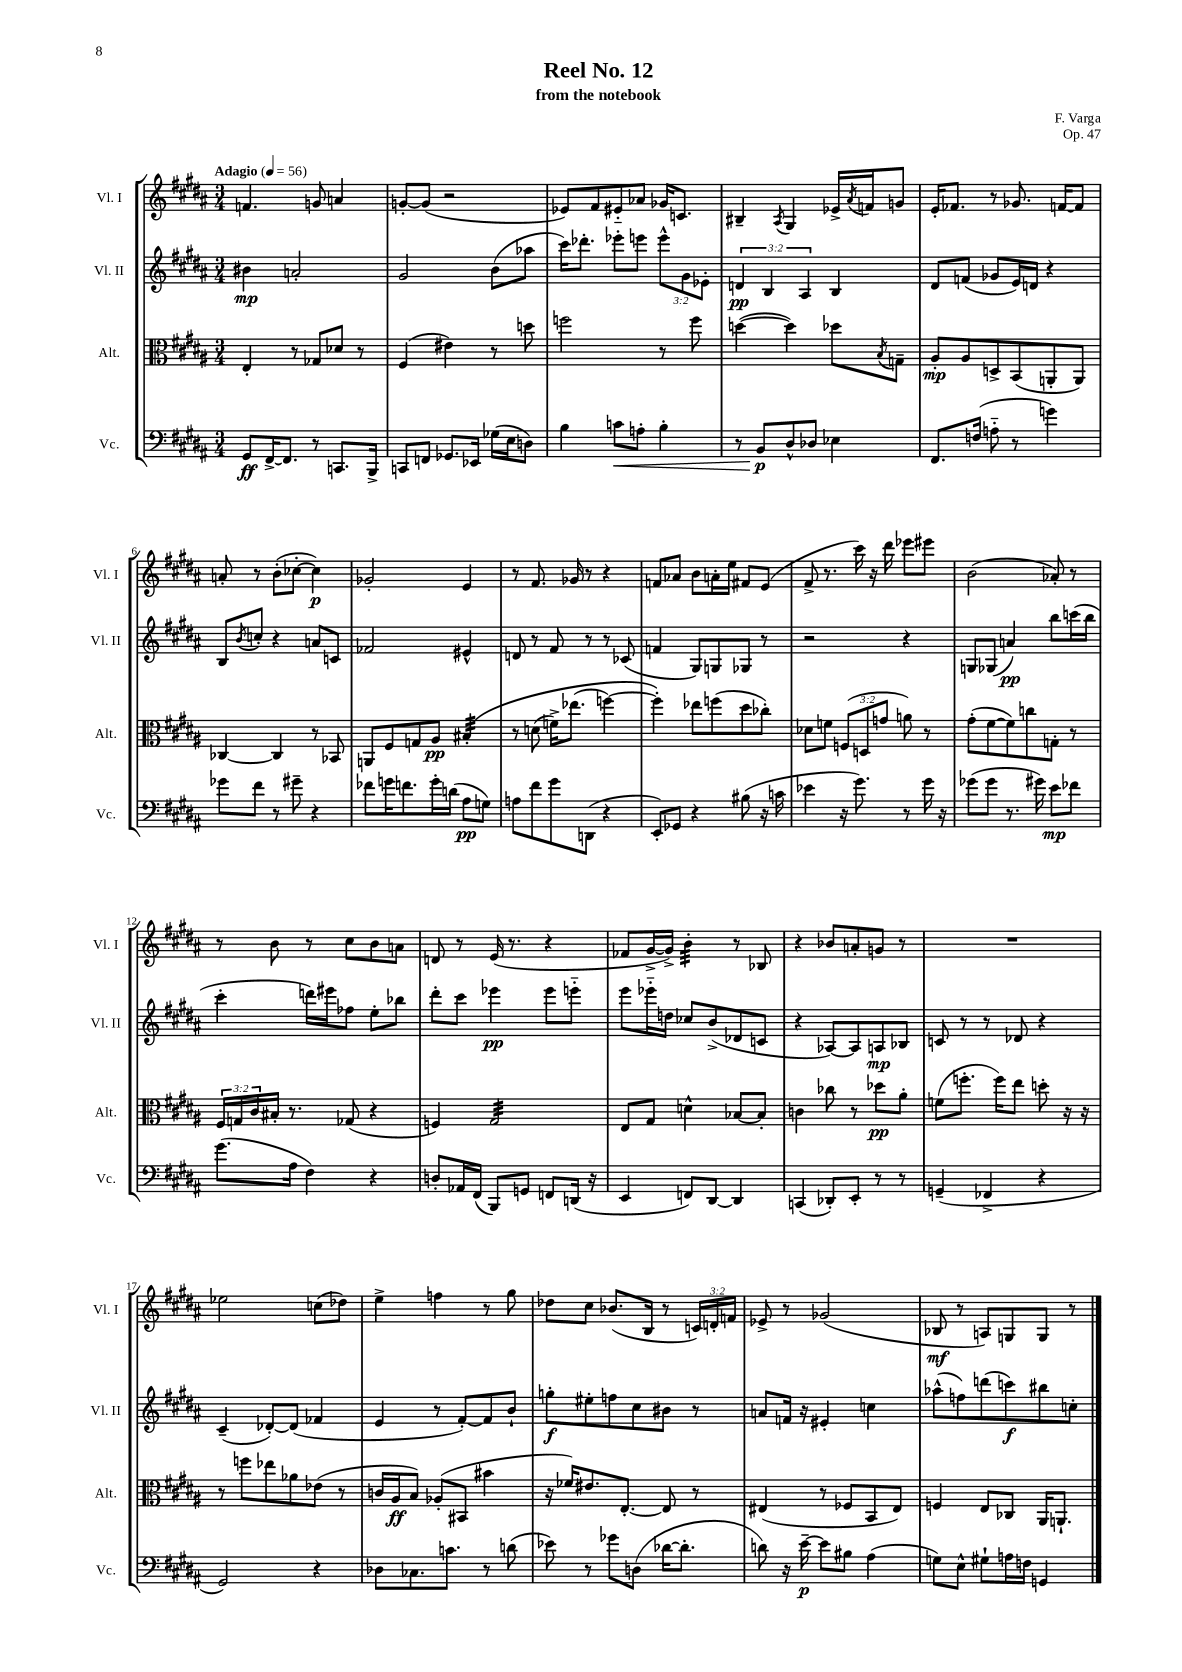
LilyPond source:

\header { title = "Reel No. 12" composer = "F. Varga" subtitle = "from the notebook" opus = "Op. 47" }
<<
\new StaffGroup <<
\new Staff = "s0" \with { instrumentName = "Vl. I" shortInstrumentName = "Vl. I" } {
    \clef treble \key b \major \numericTimeSignature \time 3/4 \override Staff.TupletNumber.text = #tuplet-number::calc-fraction-text \tempo "Adagio" 4 = 56
    f'4. g'8 a'4 |
    g'8~-. g'8( r2 |
    ees'8) fis'8 eis'8-_ aes'8 ges'16 c'8. |
    bis4-- \acciaccatura { ais8 } gis4 ees'16-> \acciaccatura { ais'8 } f'16 g'8 |
    e'16-. fes'8. r8 ges'8. f'16~ f'8 |
    a'8-. r8 b'8-.( ces''8~-. ces''4\p) |
    ges'2-. e'4 |
    r8 fis'8. ges'16 r8 r4 |
    f'8 aes'8 b'8 a'16-. e''16 fis'8 e'8( |
    fis'8-> r8. cis'''16) r16 dis'''16 ees'''8 eis'''8 |
    b'2( aes'8-.) r8 |
    r8 b'8 r8 cis''8 b'8 a'8 |
    d'8 r8 e'16( r8. r4 |
    fes'8 gis'16~-> gis'16->) b'4:32-. r8 bes8 |
    r4 bes'8 a'8-. g'8 r8 |
    R2. |
    ees''2 c''8( des''8) |
    e''4-> f''4 r8 gis''8 |
    des''8 cis''8 bes'8.( b16 r8 \tuplet 3/2 { c'16) d'16-. f'16 } |
    ees'8-> r8 ges'2( |
    bes8\mf r8 a8) g8 g8 r8 \bar "|." |
}
\new Staff = "s1" \with { instrumentName = "Vl. II" shortInstrumentName = "Vl. II" } {
    \clef treble \key b \major \numericTimeSignature \time 3/4 \override Staff.TupletNumber.text = #tuplet-number::calc-fraction-text
    bis'4\mp a'2-. |
    gis'2 b'8( aes''8 |
    cis'''16) des'''8.-. ees'''8-. e'''8 \tuplet 3/2 { e'''8-^ gis'8 ees'8-. } |
    \tuplet 3/2 { d'4\pp b4 ais4 } b4 |
    dis'8 f'8( ges'8 e'16) d'16 r4 |
    b8 \acciaccatura { b'8 } c''8-. r4 a'8 c'8 |
    fes'2 eis'4-^ |
    d'8 r8 fis'8 r8 r8 ces'8( |
    f'4 gis8) g8 ges8 r8 |
    r2 r4 |
    g8 ges8( a'4\pp) b''8 c'''16( b''16 |
    cis'''4-. d'''16) eis'''16 fes''8 e''8-. bes''8 |
    dis'''8-. cis'''8 ees'''4\pp ees'''8 e'''8-_ |
    e'''8 ees'''16-_ d''16 ces''8 b'8->( des'8 c'8 |
    r4 aes8~) aes8 a8\mp bes8 |
    c'8 r8 r8 des'8 r4 |
    cis'4--( des'8~-.) des'8( fes'4 |
    e'4 r8 fis'8~-.) fis'8 b'8-! |
    g''8-.\f eis''8-. f''8 cis''8 bis'8 r8 |
    a'8 f'16 r16 eis'4-. c''4 |
    aes''8-^( f''8) d'''8( c'''8\f) bis''8 c''8-. \bar "|." |
}
\new Staff = "s2" \with { instrumentName = "Alt." shortInstrumentName = "Alt." } {
    \clef alto \key b \major \numericTimeSignature \time 3/4 \override Staff.TupletNumber.text = #tuplet-number::calc-fraction-text
    e4-. r8 ges8 des'8 r8 |
    fis4( eis'4) r8 d''8 |
    f''2 r8 f''8 |
    d''4~( d''4) des''8 \acciaccatura { b8 } g8-- |
    ais8-.\mp ais8 d8-> b,8( a,8-. a,8) |
    ces4~ ces4 r8 bes,8 |
    a,8 fis8 g8 ais8\pp bis4:32-.\( |
    r8 d'8( f'16->) ees''8.( f''4~) |
    f''4-.\) ees''8 f''8( dis''8 ces''8-.) |
    des'8 f'8 \tuplet 3/2 { f8( d8 g'8 } a'8) r8 |
    gis'8-.( fis'8~ fis'8) c''8 g8-. r8 |
    \tuplet 3/2 { fis16 g16 cis'16 } bis16-. r8. ges8( r4 |
    f4) gis2:32 |
    e8 gis8 d'4-^ bes8~ bes8-. |
    c'4 ces''8 r8 des''8\pp ais'8-. |
    f'8( f''8.-. f''16) e''8 d''8-. r16 r16 |
    r8 f''8 ees''8 aes'8 ees'8( r8 |
    c'16 ais16\ff b8) aes8-.( bis,8 bis'4 |
    r16 fes'16) eis'8. e8.~-. e8 r8 |
    eis4( r8 fes8 b,8 eis8) |
    f4 e8 ces8 ais,16 a,8.-! \bar "|." |
}
\new Staff = "s3" \with { instrumentName = "Vc." shortInstrumentName = "Vc." } {
    \clef bass \key b \major \numericTimeSignature \time 3/4
    gis,8\ff fis,16~-> fis,8. r8 c,8. b,,16-> |
    c,8 f,8 ges,8. ees,16 ges16( e16 d8) |
    b4 c'8\< a8-. b4-. |
    r8 b,8\p\! dis8-^ des8 ees4 |
    fis,8. f16( a8-_ r8 g'4) |
    ges'8 fis'8 r8 gis'8-- r4 |
    fes'8 g'16 f'8. g'16-. d'16( ais8\pp g8) |
    a8 fis'8 gis'8 d,8( r4 |
    e,8-.) ges,8 r4 bis8( r16 c'16 |
    ees'4 r16 gis'8.) r8 gis'16 r16 |
    ges'8( ges'8 r8. gis'16) e'8\mp fes'8 |
    gis'8.( ais16 fis4) r4 |
    d8-. aes,16 fis,16( b,,8) g,8 f,8 d,16( r16 |
    e,4 f,8) dis,8~ dis,4 |
    c,4( des,8-.) e,8-. r8 r8 |
    g,4--( fes,4-> r4 |
    gis,2) r4 |
    des8 ces8. c'8. r8 d'8( |
    ees'8) r8 ges'8 d8( des'16~ des'8.-. |
    d'8) r16 e'16~--\p e'8 bis8 ais4( |
    g8) e8-^ gis8-! a16 f16 g,4 \bar "|." |
}
>>
>>
